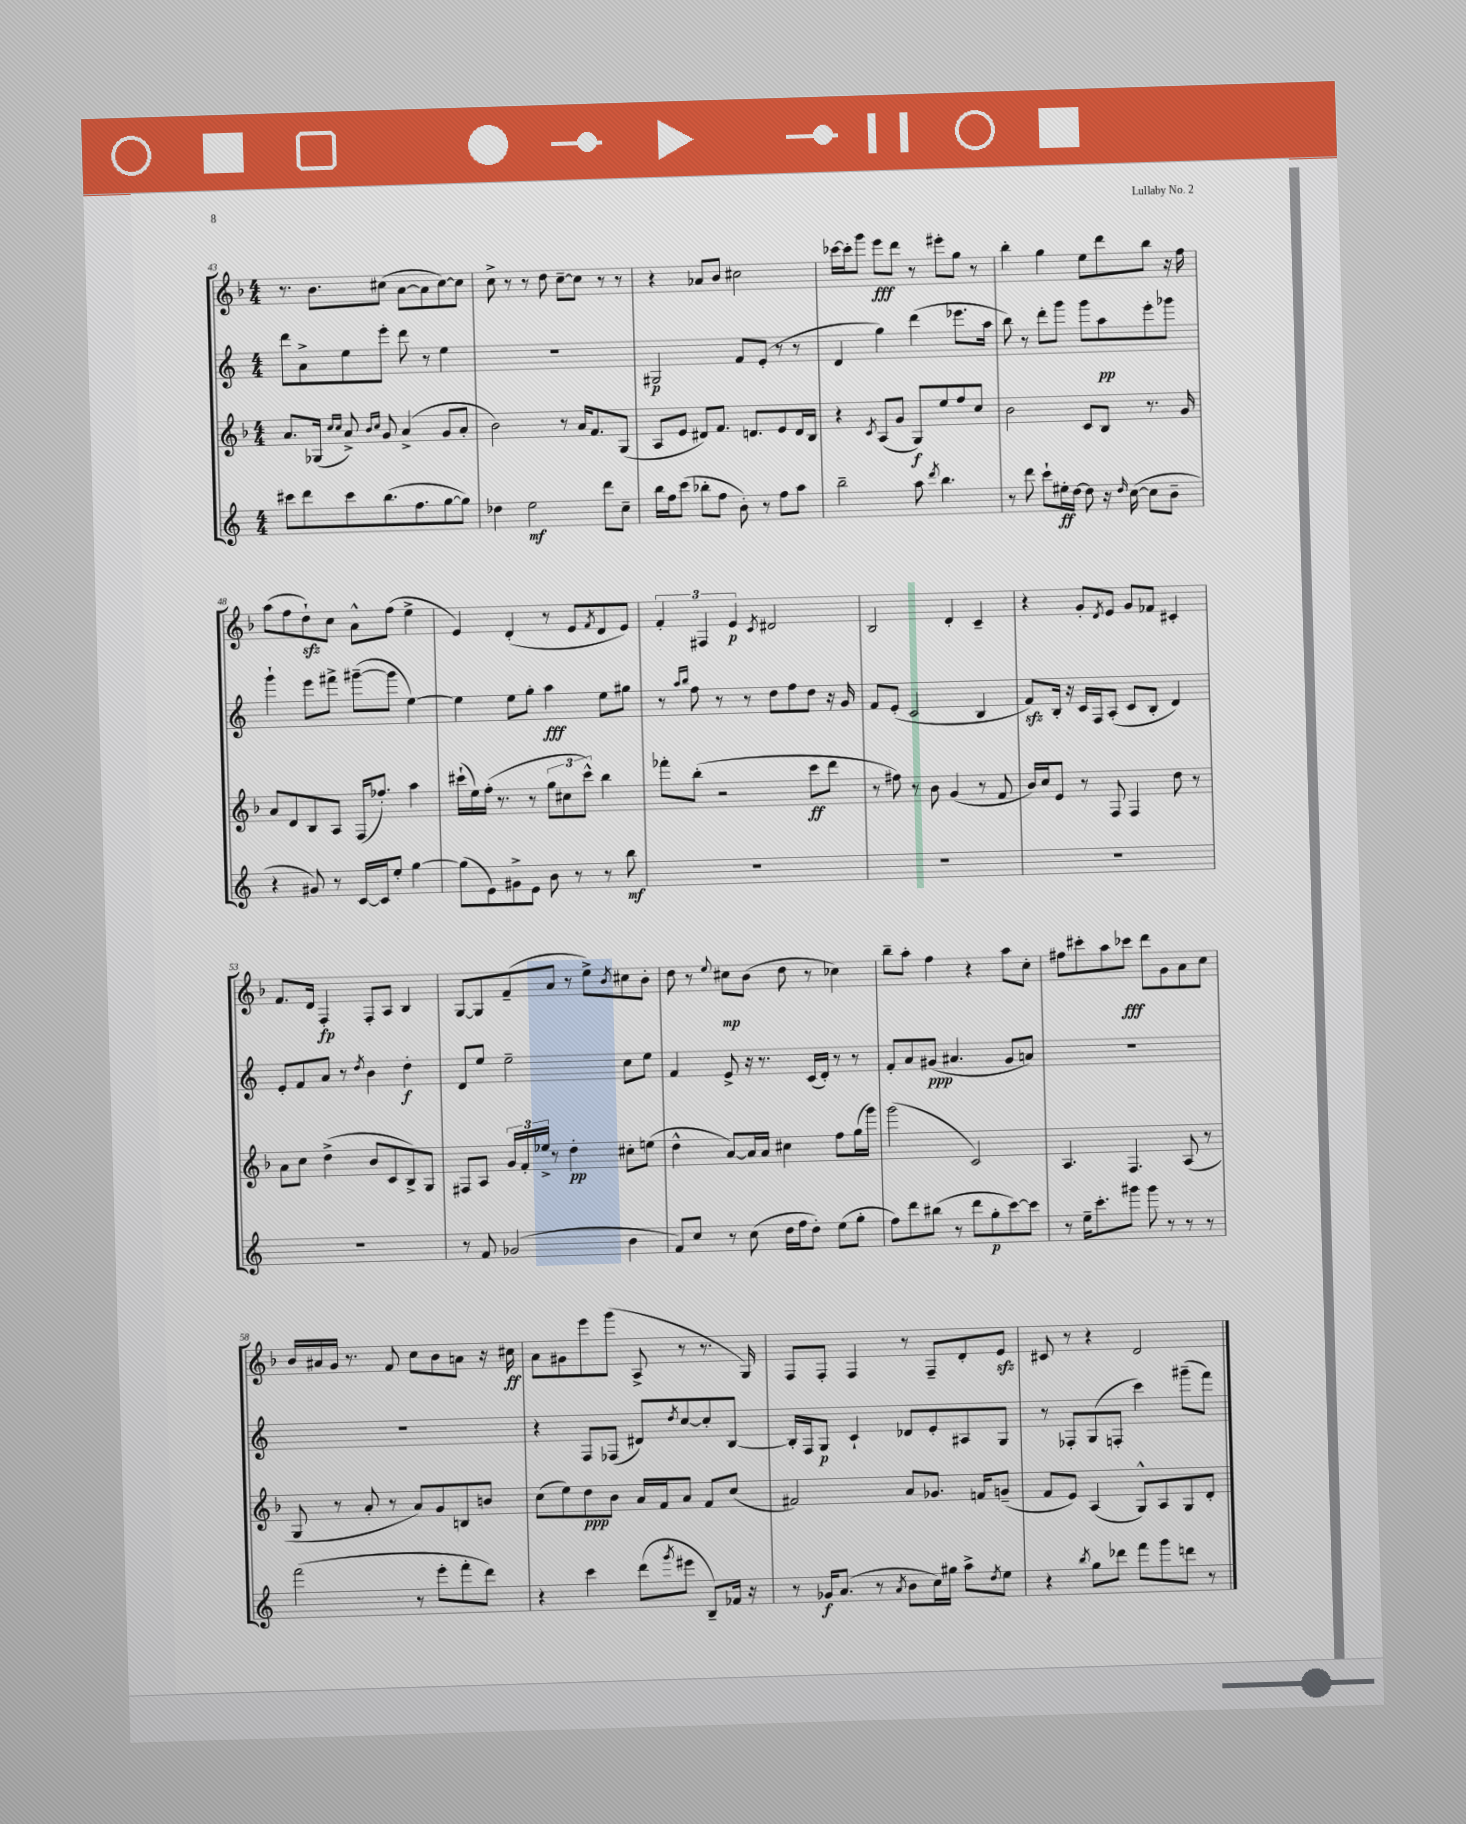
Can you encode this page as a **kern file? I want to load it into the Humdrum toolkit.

**kern	**kern	**kern	**kern
*staff4	*staff3	*staff2	*staff1
*clefG2	*clefG2	*clefG2	*clefG2
*k[]	*k[b-]	*k[]	*k[b-]
*M4/4	*M4/4	*M4/4	*M4/4
8ccc#\L	8.a/L	8ddd\L	8.r
8ddd\	.	8a^\	.
.	(16G-/Jk	.	8.b-\L
.	16qqcc/LL	.	.
.	16qqcc/JJ	.	.
8ccc#\	8a^/)	8ee\	.
.	16qqb-/LL	.	.
.	16qqcc/JJ	.	.
(8.bb\	8g/	8eee'\J	(8cc#\J
.	(4a^/	8ddd\	[8a\L
8.ff\	.	.	.
.	.	8r	8a\]
[8gg\	8g/L	4ee\	[8cc#\)
8gg\]J)	8a'/J	.	8cc#\]J
=	=	=	=
4dd-\	2b-\)	1r	8cc^\
.	.	.	8r
2ee\	.	.	8r
.	.	.	8dd\
.	8r	.	[8cc~\L
.	16a/LK	.	8cc\]J
.	8.f/	.	.
8ddd\L	.	.	8r
8cc~\J	(8G/J	.	8r
=	=	=	=
16bb\LL	8A/L	2G#/	4r
16ff\J	.	.	.
(8ccc\J	8e/J	.	.
8bb-'\L	8d#/L)	.	8a-/L
8ff\J	8.f/J	.	8b-/J
8b'\)	.	8f/L	2cc#\
.	8.d/L	.	.
8r	.	(8e'/J	.
8ff\L	8e/	8r	.
8aa\J	16d/L	8r	.
.	16B-/JJ	.	.
=	=	=	=
2bb~\	4r	4d/	[16ccc-\LL
.	.	.	16ccc-'\]J
.	.	.	8ggg\J
.	8qc/	.	.
.	(8A/L	4gg\)	8eee\L
.	8g/J	.	8ddd\J
8aa\	8G/L)	(4ddd\	8r
8qddd/	.	.	.
4.bb\	8ee/	.	8eee#'\L
.	8ff/	8.eee-\L	8gg\J
.	8cc/J	.	8r
.	.	16aa\Jk	.
=	=	=	=
8r	2b-\	8bb\)	4bb-'\
8ddd\	.	8r	.
8ccc`\L	.	8ddd'\L	4gg\
16ee#'\L	.	8ggg\J	.
[16dd\JJ	.	.	.
8dd\]	8c/L	8ggg\L	8ee\L
16r	8B-/J	8aa\	8ddd\
16qqdd/	.	.	.
([16cc\	.	.	.
8cc\]L	8.r	8eee'\	8bb-\J
8b~\J	.	8ggg-\J	16r
.	16g/	.	16ff\
=	=	=	=
4r	8a/L	4ggg`\	(8aa\L
.	8d/	.	8ff\
8g#/)	8B-/	8eee\L	8dd`\)
8r	8A/J	8fff#^\J	8cc\J
[16c/LL	(16F/LK	([8ggg#~\L	8a^^\L
16c/]J	8.ff-'/J)	.	.
8ee'/J	.	8ggg#\]J	(8ff\J
[4gg\	4aa\	[4ee\)	4ee^\
=	=	=	=
(8gg\]L	(16ccc#`\LL	4ee\]	4e/)
.	16ee\)	.	.
8e\)	(16ff'\JJ	.	.
.	8.r	.	.
8g#^\	.	8ee\L	(4d'/
8e\J	8r	8gg'\J	.
8b\	12gg\L	4aa\	8r
.	12cc#\	.	.
8r	.	.	8e/L
.	12ccc#^^\J)	.	.
.	.	.	8qf/
8r	4bb-\	8ee\L	8d/
8bb\	.	8gg#\J	8e/J)
=	=	=	=
1r	8fff-'\L	8r	6f'/
.	.	16qqaa/LL	.
.	.	16qqbb/JJ	.
.	(8bb-'\J	8ff\	.
.	.	.	6F#/
.	2r	8r	.
.	.	.	6e/
.	.	8r	.
.	.	.	8qc/
.	.	8dd\L	2d#/
.	.	8ff\	.
.	8ccc\L	8dd\J	.
.	8ddd\J	16r	.
.	.	16g/	.
=	=	=	=
1r	8r	8f/L	2B-/
.	8ff#\)	(8e'/J	.
.	8r	2c/	.
.	8b-\	.	.
.	(4g/	.	4d'/
.	8r	4B/	4c~/
.	8f/	.	.
=	=	=	=
1r	16b-/LL)	8f/L)	4r
.	16cc/J	.	.
.	8e/J	16B'/Jk	.
.	.	16r	.
.	8r	16c/LL	8g'/L
.	.	16F/J	.
.	.	.	8qd/
.	8F/	(8A'/J	8e/J
.	4F/	8c/L	8g/L
.	.	8B'/J	8f-/J
.	8dd\	4d/)	4c#'/
.	8r	.	.
=	=	=	=
1r	8a\L	8e'/L	8.f/L
.	8cc\J	8f/	.
.	.	.	16d/Jk
.	(4dd^\	8a/J	4F'/
.	.	8r	.
.	.	8qdd/	.
.	8b-/L	4b\	8F'/L
.	8c/	.	8A/J
.	8B-^/)	4dd'\	4B-/
.	8G/J	.	.
=	=	=	=
8r	8F#/L	8d/L	[8G/L
8f/	8A/J	8ee/J	8G/]
(2g-/	24g/LL	2ee~\	(8f~/
.	24f'/	.	.
.	24ee-^/JJ	.	.
.	8r	.	8a/J
.	4dd'\	.	8r
.	.	.	8ee^\L)
.	.	.	8qb-/
4b\	8cc#'\L	8cc\L	8cc#\
.	(8ee\J	8ee\J	8b-'\J
=	=	=	=
8f/L)	4dd^^\	4f/	8dd\
8cc/J	.	.	8r
.	.	.	8qqee/
8r	[8a/L)	8e^/	8cc#\L
(8cc\	16a/]L	16r	(8b-\J
.	16a/JJ	8.r	.
16dd\LL	4cc#\	.	8dd\
16ff\J	.	.	.
8dd'\J)	.	(16c/LL	8r
.	.	16d'/JJ)	.
(8ee\L	8ff\L	8r	4cc-\)
8gg'\J	(16gg\L	8r	.
.	16ggg\JJ)	.	.
=	=	=	=
8ff\L)	(2ggg\	8f'/L	8bb-~\L
8ddd\	.	8a/	8aa'\J
(8bb#\J	.	(8g#/J	4ff\
8r	.	4.a#/	.
8ddd\L	2c/)	.	4r
8gg'\	.	.	.
[8ccc\)	.	8g#/L	8aa\L
8ccc\]J	.	8a/J)	8cc'\J
=	=	=	=
8r	4.A/	1r	8ff#\L
16ee~\LK	.	.	8ccc#'\
8.ccc'\	.	.	.
.	.	.	8aa\
8ggg#\J	4.F/	.	8ccc-\J
8ggg#\	.	.	8ddd\L
8r	.	.	8g\
8r	(8A/	.	8a\
8r	8r	.	8cc\J
=	=	=	=
(2fff\	8G/	1r	16b-/LL
.	.	.	16a#/
.	8r	.	16g/JJ
.	.	.	8.r
.	8a'/	.	.
.	8r	.	8f/
8r	8a/L)	.	8cc\L
8eee'\L	8g/	.	8b-\
8fff'\	8B/	.	8a\J
8ddd\J)	8b/J	.	16r
.	.	.	16cc#\
=	=	=	=
4r	(8cc\L	4r	8a\L
.	8ee\)	.	8g#\
4ccc\	8dd\	8F/L	8eee\
.	8b-\J	(8F-/J	(8ggg\J
(8ddd\L	16a/LL	8d#/L)	8A^/
.	16f/J	.	.
8qggg/	.	8qdd/	.
8eee#\J	8a/J	[8cc/	8r
8B~/L)	8f/L	8cc'/]	8.r
16f-/Jk	(8cc/J	[8B/J	.
16r	.	.	16G/)
=	=	=	=
8r	2f#/)	16B'/]LL	8F/L
.	.	16F/J	.
16g-/LK	.	8G/J	8F'/J
(8.a/J	.	.	.
.	.	4c`/	4F/
8r	.	.	.
8qa/	.	.	.
8b\L	8a/L	8d-/L	8r
16cc\L)	8.g-/J	8e'/	8F~/L
16gg#\JJ	.	.	.
8aa^\L	.	8A#/	8d'/
.	16f/LK	.	.
8qdd/	.	.	.
8ee\J	(8g~/J	8G/J	8e/J
=	=	=	=
4r	8f/L	8r	8c#/
.	8e/J)	8F-'/L	8r
8qbb/	.	.	.
8gg\L	(4A/	(8G/	4r
8ddd-\J	.	8F'/J	.
8fff\L	8G^^/L)	4ccc\)	2d/
8ggg\	8A/	.	.
8ddd\J	8G/	(8ggg#~\L	.
8r	8d'/J	8fff\J)	.
==	==	==	==
*-	*-	*-	*-
